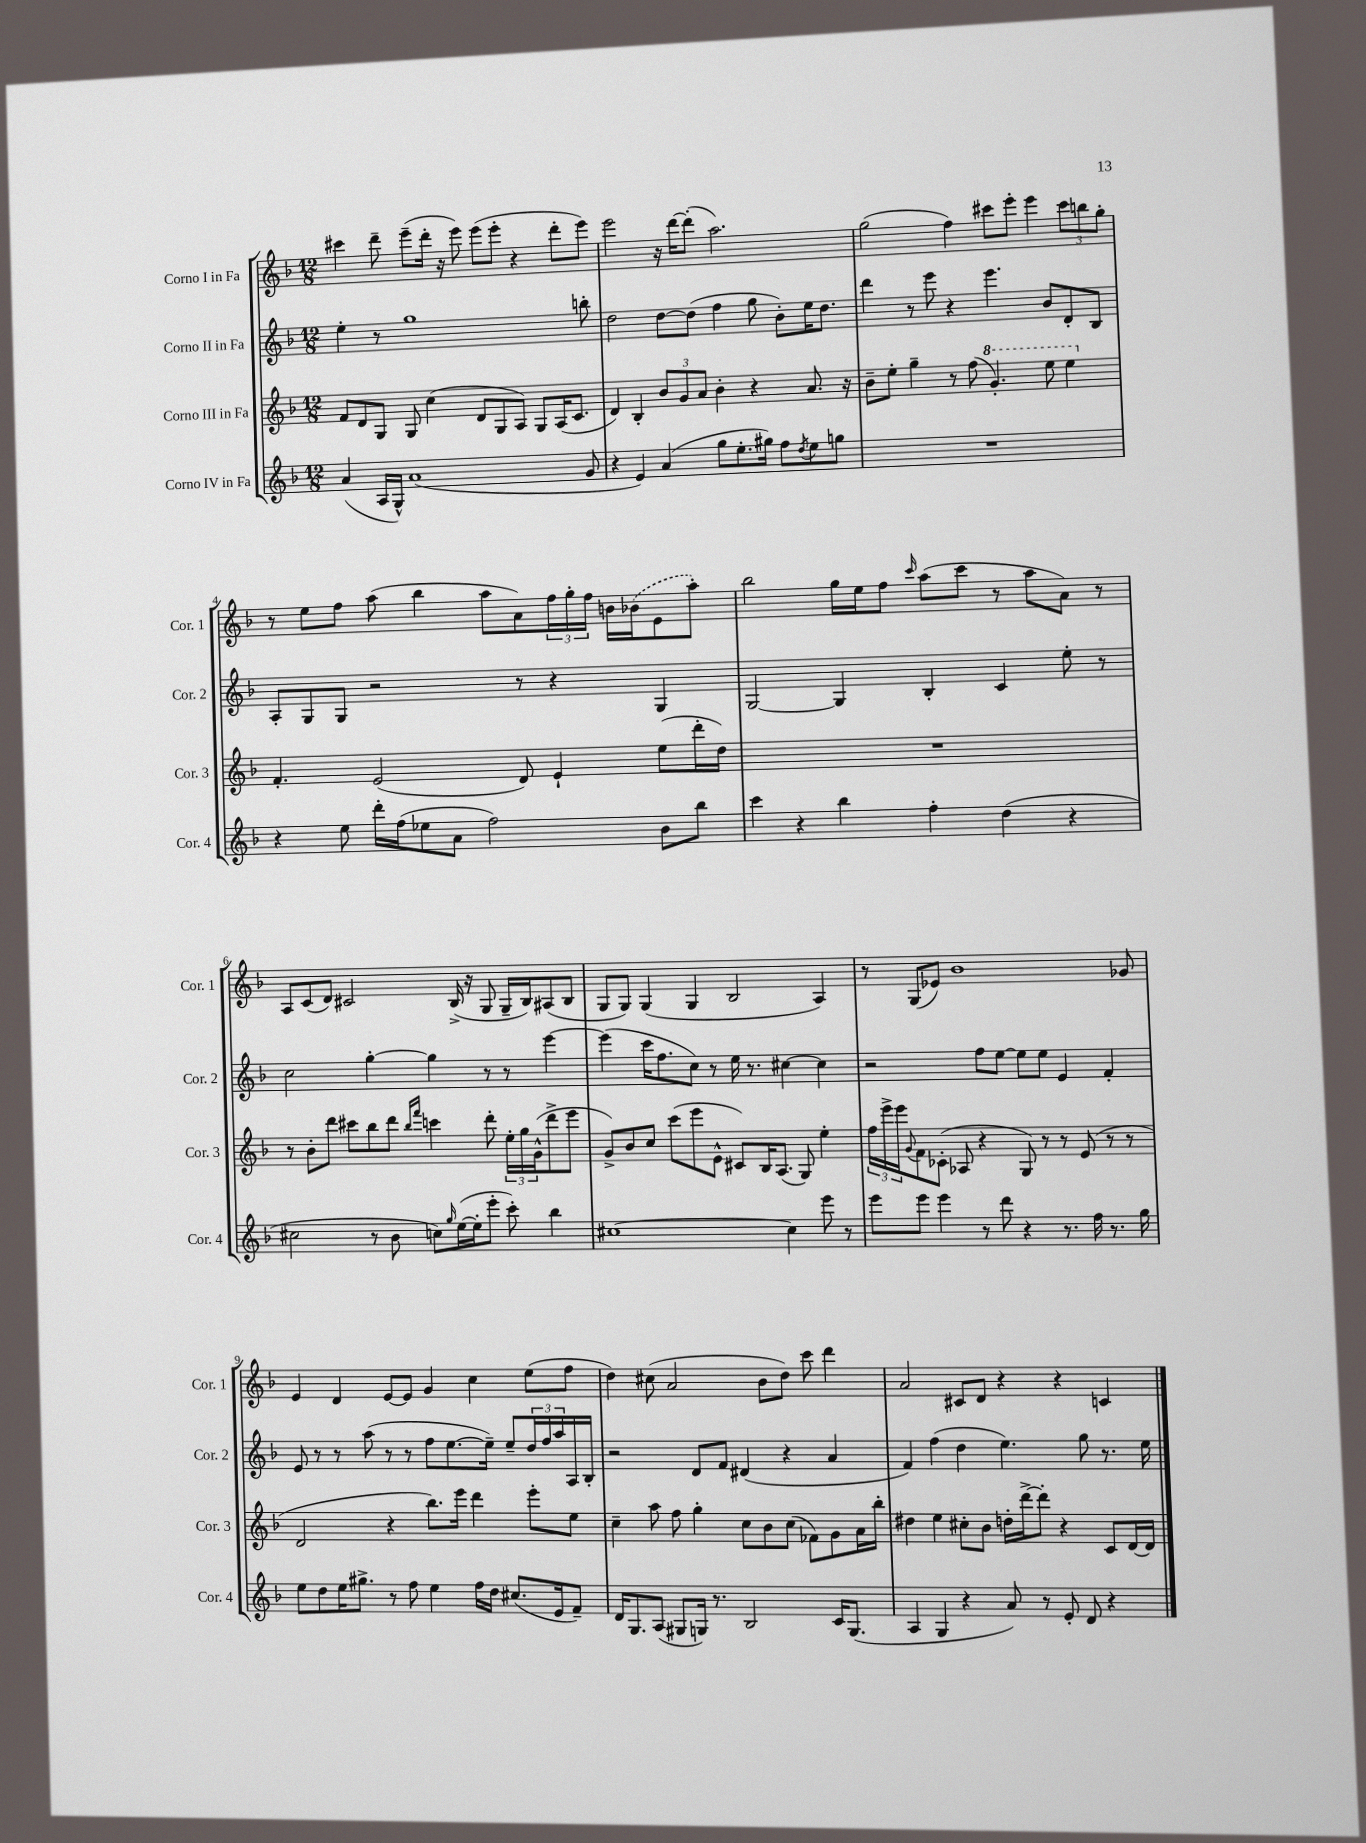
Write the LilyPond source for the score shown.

<<
\new StaffGroup <<
\new Staff = "s0" \with { instrumentName = "Corno I in Fa" shortInstrumentName = "Cor. 1" } {
    \clef treble \key f \major \numericTimeSignature \time 12/8
    cis'''4 d'''8-- e'''8--( d'''16-. r16 e'''8) e'''8( e'''8-. r4 d'''8-. e'''8) |
    e'''2 r16 d'''16~ d'''8-.( a''2.) |
    g''2( f''4) cis'''8 e'''8-. e'''4 \tuplet 3/2 { cis'''8 b''8 g''8-. } |
    r8 e''8 f''8 a''8( bes''4 a''8 a'8) \tuplet 3/2 { f''16 g''16-. f''16 } b'16 \once \slurDashed bes'16( e'8 a''8-.) |
    bes''2 g''16 e''16 f''8 \grace { c'''16 } a''8( c'''8 r8 a''8 a'8) r8 |
    a8 c'8( d'8) cis'2 bes16->( r16 g8 g16-- bes16) ais8( bes8 |
    g8 g8) g4( g4 bes2 a4) |
    r8 g8( ees'8) bes'1 ges'8 |
    e'4 d'4 e'8~ e'8 g'4 c''4 e''8( f''8 |
    d''4) cis''8( a'2 bes'8 d''8) c'''8 d'''4 |
    a'2 cis'8 d'8 r4 r4 c'4 \bar "|." |
}
\new Staff = "s1" \with { instrumentName = "Corno II in Fa" shortInstrumentName = "Cor. 2" } {
    \clef treble \key f \major \numericTimeSignature \time 12/8
    e''4-. r8 g''1 b''8-. |
    d''2 d''8~ d''8( f''4 g''8 bes'8-.) e''16 d''8. |
    d'''4 r8 e'''8 r4 e'''4. bes'8 d'8-. bes8 |
    a8-. g8 g8 r2 r8 r4 g4 |
    g2~ g4 bes4-. c'4 e''8-. r8 |
    c''2 g''4~-. g''4 r8 r8 e'''4~ |
    e'''4( c'''16 f''8. c''8) r8 e''16 r8. cis''4~ cis''4 |
    r2 f''8 e''8~ e''8 e''8 e'4 f'4-. |
    e'8 r8 r8 a''8( r8 r8 f''8 e''8.~ e''16--) e''8-- \tuplet 3/2 { d''16 f''16 a''16 } a16 bes16-. |
    r2 d'8 f'8 dis'4( r4 a'4 |
    f'4) f''4( d''4 e''4.) g''8 r8. e''16 \bar "|." |
}
\new Staff = "s2" \with { instrumentName = "Corno III in Fa" shortInstrumentName = "Cor. 3" } {
    \clef treble \key f \major \numericTimeSignature \time 12/8
    f'8 d'8 g8 g8 c''4( d'8 g8 a8) g8 a16( c'8. |
    d'4) bes4-. \tuplet 3/2 { bes'8 g'8 a'8 } bes'4-. r4 a'8. r16 |
    bes'8-- e''8-. g''4-- r8 f''8( \ottava #1 g''4.-.) e'''8 e'''4 \ottava #0 |
    f'4.-. e'2( d'8) e'4-! e''8( d'''16-. d''16) |
    R1. |
    r8 bes'8-. d'''8 cis'''8 bes''8 d'''8 \grace { bes''16 f'''16 } c'''4 d'''8-. \tuplet 3/2 { e''16-. g''16 g'16-^( } d'''8-> e'''8 |
    g'8->) bes'8 c''8 c'''8( e'''8 e'8-^ cis'8) bes16 a8.( g8) e''4-. |
    \tuplet 3/2 { f''16 e'''16-> e'''16 } \appoggiatura { g'8 } f'8 ces'8-.( aes8 r4 g8) r8 r8 e'8( r8 r8 |
    d'2 r4 bes''8.) e'''16 d'''4 e'''8-. e''8 |
    c''4-- a''8 f''8 g''4-. c''8 bes'8 c''8( fes'8) g'8 a'16 bes''16-. |
    dis''4 e''4 cis''8-. bes'8 d''16-. d'''16~-> d'''8-. r4 c'8 d'16~ d'16 \bar "|." |
}
\new Staff = "s3" \with { instrumentName = "Corno IV in Fa" shortInstrumentName = "Cor. 4" } {
    \clef treble \key f \major \numericTimeSignature \time 12/8
    a'4( a16 g16-^) a'1( g'8 |
    r4 e'4) a'4( g''8 e''8.-. gis''16) f''8 \acciaccatura { d''8 } e''8 g''8 |
    R1. |
    r4 e''8 d'''16-. f''16( ees''8 a'8 f''2) bes'8 bes''8 |
    c'''4 r4 bes''4 f''4-. d''4( r4 |
    cis''2 r8 bes'8 c''8) \grace { g''16 } e''16~( e''16-. e'''8-. c'''8-.) bes''4 |
    cis''1~ cis''4 e'''8 r8 |
    e'''8 e'''8 e'''4 r8 d'''8 r4 r8. f''16 r8. g''16 |
    e''8 d''8 e''16 gis''8.-> r8 f''8 e''4 f''16 d''16 cis''8.( e'16 f'8--) |
    d'16 g8. a8( gis8 g16) r8. bes2 c'16 g8.( |
    a4 g4 r4 a'8) r8 e'8-. d'8 r4 \bar "|." |
}
>>
>>
